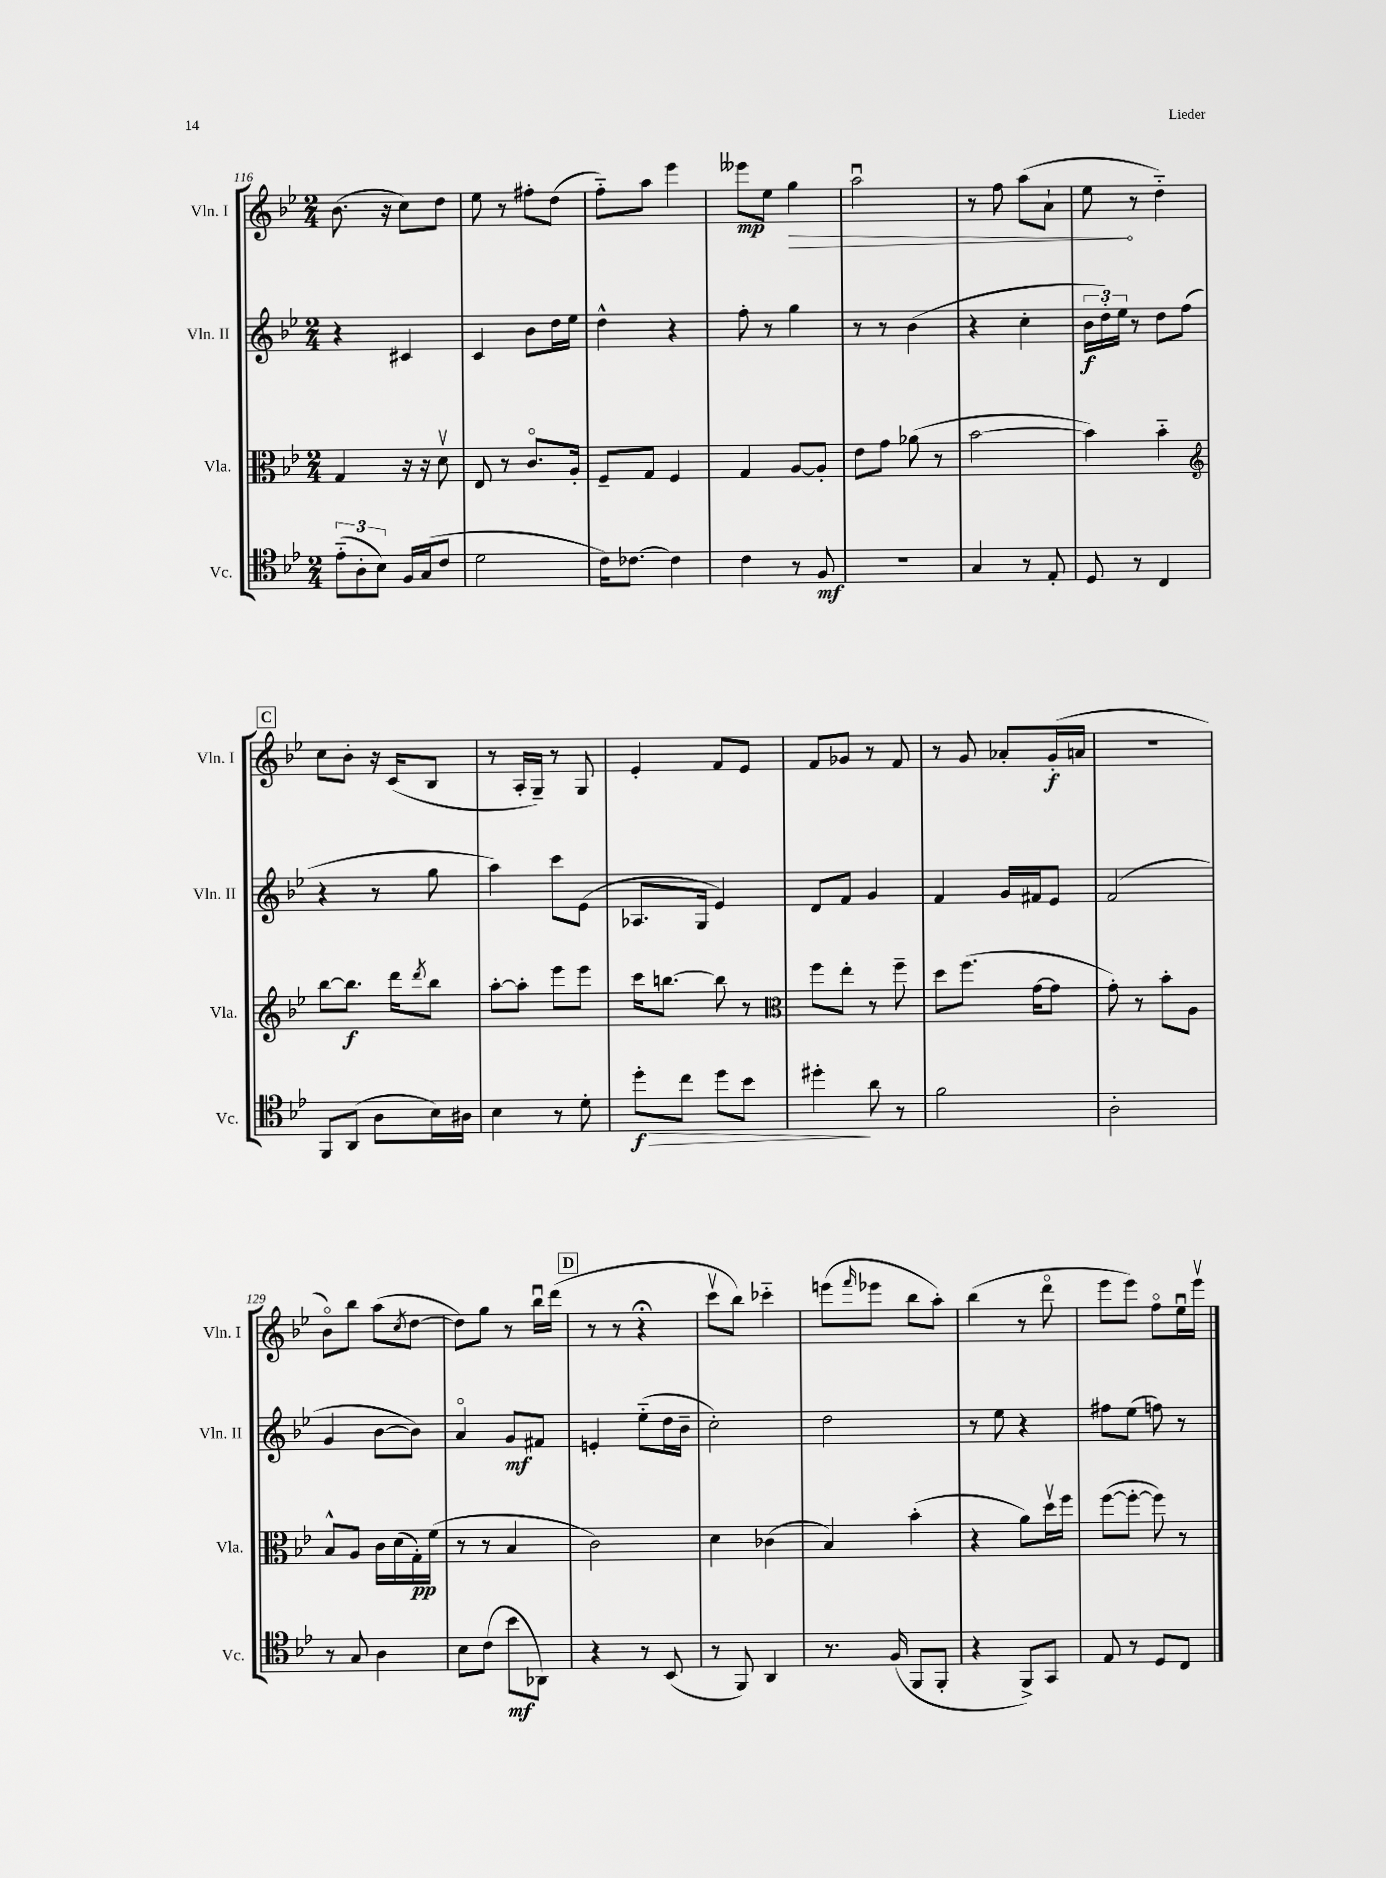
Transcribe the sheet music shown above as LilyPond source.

<<
\new StaffGroup <<
\new Staff = "s0" \with { instrumentName = "Vln. I" shortInstrumentName = "Vln. I" } {
    \clef treble \key bes \major \numericTimeSignature \time 2/4
    bes'8.( r16 c''8) d''8 |
    ees''8 r8 fis''8-. d''8( |
    f''8-_) a''8 ees'''4 |
    eeses'''8\mp ees''8 \once \override Hairpin.circled-tip = ##t g''4\> |
    a''2\downbow |
    r8 f''8 a''8( a'8-! |
    ees''8\! r8 d''4-_) |
    \mark \markup { \box "C" } c''8 bes'8-. r16 c'16( bes8 |
    r8 a16-. g16--) r8 g8 |
    ees'4-. f'8 ees'8 |
    f'8 ges'8 r8 f'8 |
    r8 g'8 aes'8-. g'16-.\f( a'16 |
    R2 |
    bes'8\flageolet) bes''8 a''8( \acciaccatura { c''8 } d''8~ |
    d''8) g''8 r8 bes''16\downbow d'''16( |
    \mark \markup { \box "D" } r8 r8 r4\fermata |
    c'''8\upbow bes''8) ces'''4-_ |
    e'''8( \grace { f'''16 } ees'''8 bes''8 a''8-.) |
    bes''4( r8 d'''8\flageolet |
    ees'''8 ees'''8) f''8\flageolet ees''16\downbow ees'''16\upbow \bar "|." |
}
\new Staff = "s1" \with { instrumentName = "Vln. II" shortInstrumentName = "Vln. II" } {
    \clef treble \key bes \major \numericTimeSignature \time 2/4
    r4 cis'4 |
    c'4 bes'8 d''16 ees''16 |
    d''4-^ r4 |
    f''8-. r8 g''4 |
    r8 r8 bes'4( |
    r4 c''4-. |
    \tuplet 3/2 { bes'16\f d''16-.) ees''16 } r8 d''8 f''8( |
    \mark \markup { \box "C" } r4 r8 g''8 |
    a''4) c'''8 ees'8( |
    aes8. g16 ees'4) |
    d'8 f'8 g'4 |
    f'4 g'16 fis'16 ees'8 |
    f'2( |
    g'4 bes'8~ bes'8) |
    a'4\flageolet g'8\mf fis'8 |
    \mark \markup { \box "D" } e'4-. ees''8-_( d''16 bes'16-- |
    c''2-.) |
    d''2 |
    r8 ees''8 r4 |
    fis''8 ees''8( f''8) r8 \bar "|." |
}
\new Staff = "s2" \with { instrumentName = "Vla." shortInstrumentName = "Vla." } {
    \clef alto \key bes \major \numericTimeSignature \time 2/4
    g4 r16 r16 d'8\upbow |
    ees8 r8 c'8.\flageolet a16-. |
    f8-- g8 f4 |
    g4 a8~ a8-. |
    ees'8 g'8 aes'8( r8 |
    bes'2~ |
    bes'4) bes'4-_ |
    \mark \markup { \box "C" } \clef treble bes''8~ bes''8.\f d'''16 \acciaccatura { d'''8 } bes''8 |
    a''8~-. a''8-. ees'''8 ees'''8 |
    c'''16 b''8.~ b''8 r8 |
    \clef alto f''8 ees''8-. r8 f''8-- |
    d''8 f''8.( g'16~ g'8 |
    g'8-.) r8 bes'8-. a8 |
    bes8-^ a8 c'16 d'16( g16-.\pp) f'16( |
    r8 r8 bes4 |
    \mark \markup { \box "D" } c'2) |
    d'4 ces'4( |
    bes4) bes'4-.( |
    r4 a'8) d''16\upbow f''16 |
    f''8~( f''8~-. f''8) r8 \bar "|." |
}
\new Staff = "s3" \with { instrumentName = "Vc." shortInstrumentName = "Vc." } {
    \clef tenor \key bes \major \numericTimeSignature \time 2/4
    \tuplet 3/2 { ees'8-_( a8-. bes8) } f16 g16( c'8 |
    d'2 |
    c'16) ces'8.~ ces'4 |
    c'4 r8 f8\mf |
    r2 |
    g4 r8 ees8-. |
    d8 r8 c4 |
    \mark \markup { \box "C" } f,8 a,8( a8 bes16) ais16 |
    bes4 r8 d'8-. |
    d''8-.\f\> c''8 d''8 bes'8 |
    dis''4-.\! a'8 r8 |
    f'2 |
    a2-. |
    r8 g8 a4 |
    bes8 c'8( bes'8\mf aes,8) |
    \mark \markup { \box "D" } r4 r8 bes,8( |
    r8 f,8) a,4 |
    r8. f16( f,8 f,8-. |
    r4 f,8->) g,8 |
    ees8 r8 d8 c8 \bar "|." |
}
>>
>>
\layout { \context { \Score currentBarNumber = #116 } }
